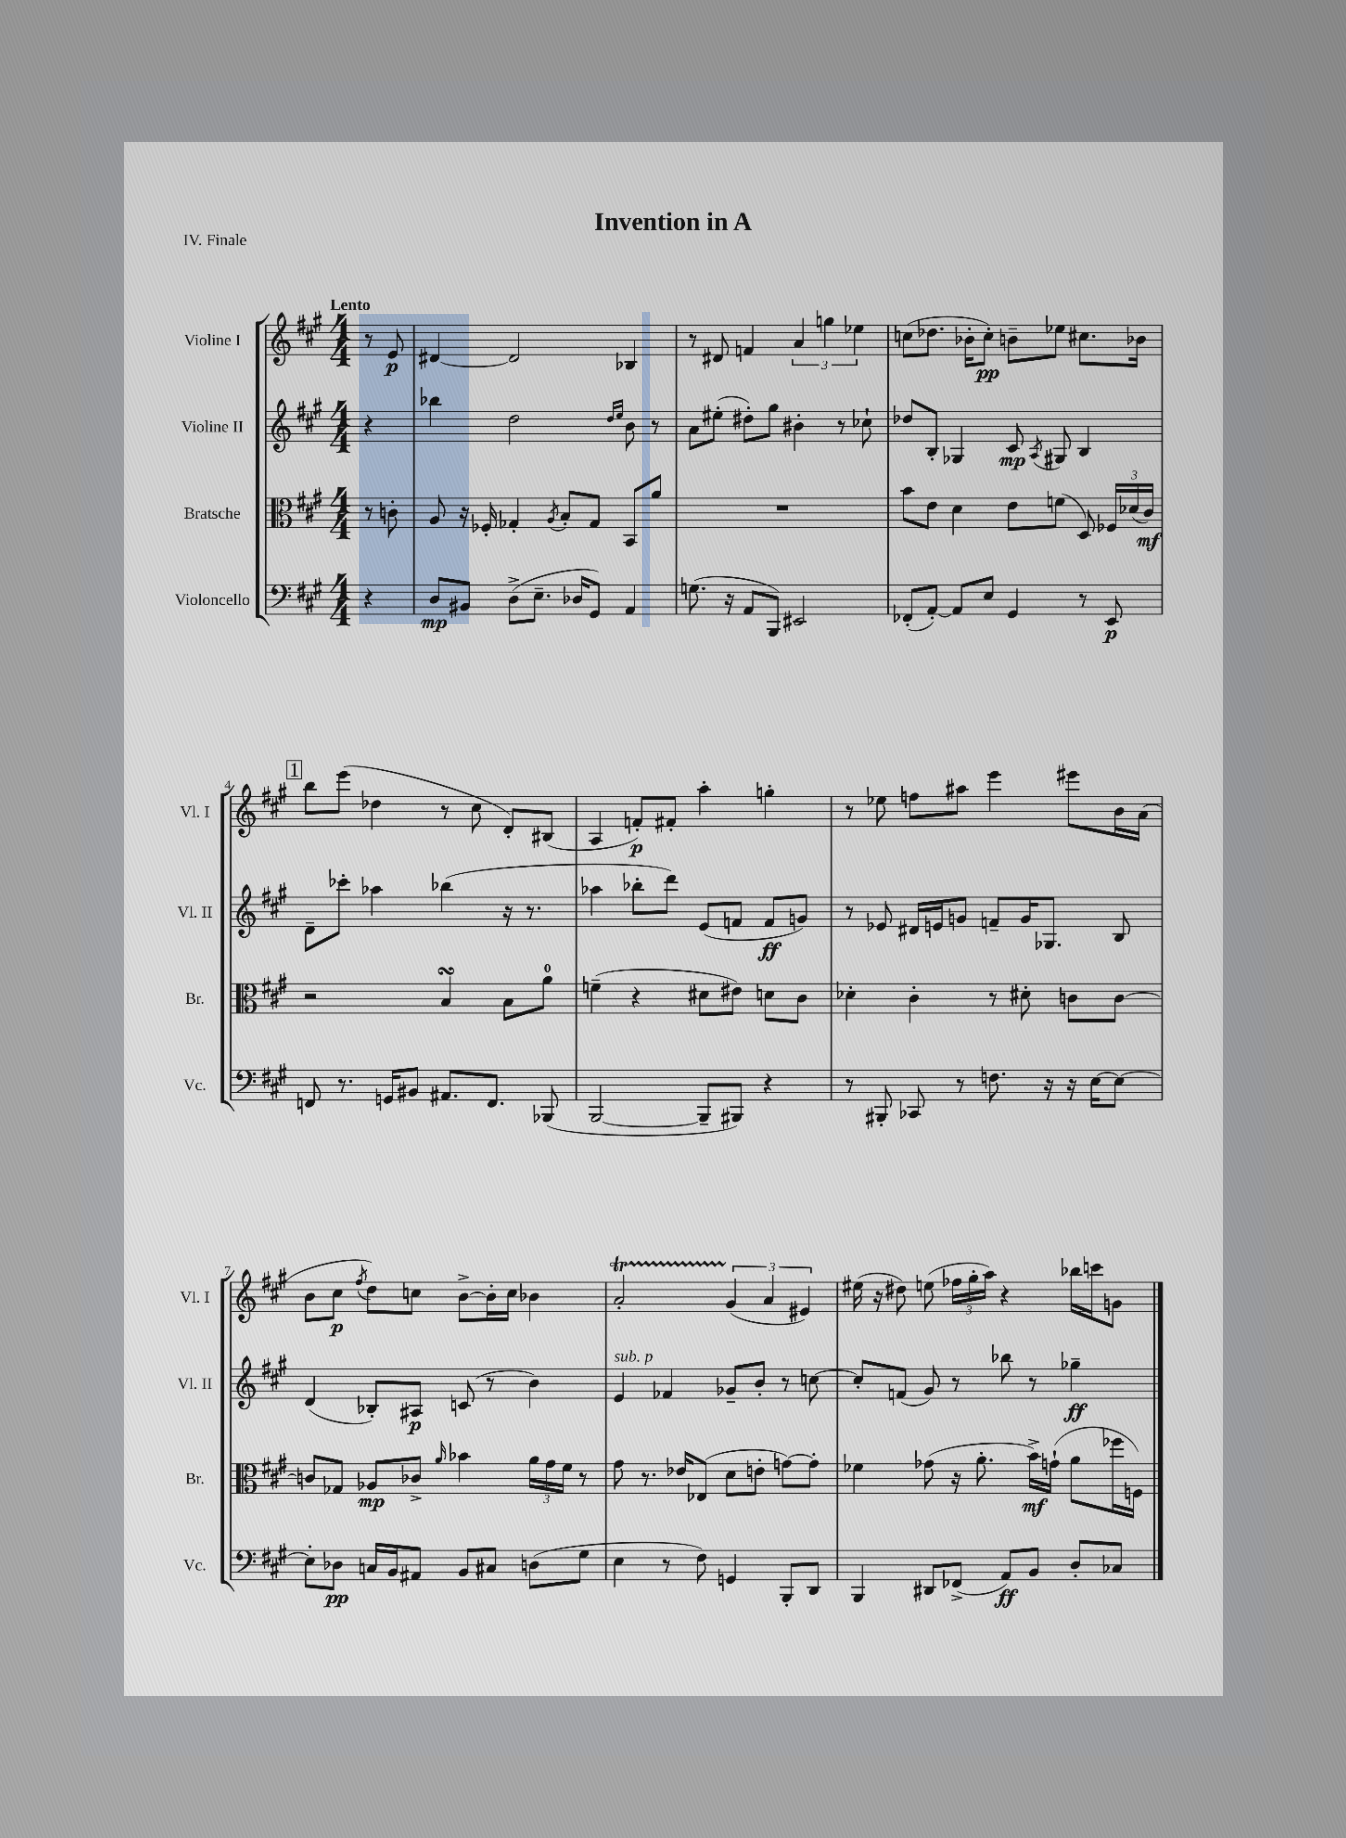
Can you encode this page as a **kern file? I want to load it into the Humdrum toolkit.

**kern	**kern	**kern	**kern
*staff4	*staff3	*staff2	*staff1
*clefF4	*clefC3	*clefG2	*clefG2
*k[f#c#g#]	*k[f#c#g#]	*k[f#c#g#]	*k[f#c#g#]
*M4/4	*M4/4	*M4/4	*M4/4
4r	8r	4r	8r
.	8c'\	.	8e/
=	=	=	=
8D/L	8A/	4bb-\	[4d#/
8BB#/J	16r	.	.
.	16F-'/	.	.
(8D^\L	4G-'/	2dd\	2d#/]
8.E~\J	.	.	.
.	8qA/	.	.
.	8B'/L	.	.
16D-/LK	.	.	.
8GG#/J)	8G-/J	.	.
.	.	16qqdd/LL	.
.	.	16qqee/JJ	.
4AA/	8BB/L	8b\	4B-/
.	8a/J	8r	.
=	=	=	=
(8.G\	1r	8a\L	8r
.	.	(8ee#'\J	8d#/
16r	.	.	.
8AA/L	.	8dd#'\L)	4f/
8BBB/J)	.	8gg#\J	.
2EE#/	.	4b#'\	6a/
.	.	.	6gg\
.	.	8r	.
.	.	.	6ee-\
.	.	8cc-`\	.
=	=	=	=
(8FF-'/L	8b\L	8dd-/L	(8cc\L
[8AA'/J)	8e\J	8B'/J	8.dd-\J
8AA/]L	4d\	4G-/	.
.	.	.	16b-'\LK
8E/J	.	.	8cc'\J)
4GG#/	8e\L	8c#/	8b~\L
.	.	8qA/	.
.	(8f\J	8G#/	8ee-\J
8r	8D/)	4B/	8.cc#\L
8EE/	24F-/LL	.	.
.	(24d-/	.	.
.	.	.	16b-\Jk
.	24c#/JJ)	.	.
=	=	=	=
8FF/	2r	8d~\L	8bb\L
8.r	.	8ccc-'\J	(8eee\J
.	.	4aa-\	4dd-\
16GG/LK	.	.	.
8BB#/J	.	.	.
8.AA#/L	4B/	(4bb-\	8r
.	.	.	8cc#\
8.FF/J	.	.	.
.	8B\L	16r	8d'/L)
.	.	8.r	.
(8BBB-/	8a\J	.	(8B#/J
=	=	=	=
[2BBB/	(4f~\	4aa-\	4A/
.	4r	8bb-'\L	8f'/L)
.	.	8ddd\J)	8f#'/J
8BBB~/]L	8d#\L	(8e/L	4aa'\
8BBB#/J)	8e#\J)	8f/J	.
4r	8d\L	8f/L	4gg'\
.	8c#\J	8g/J)	.
=	=	=	=
8r	4d-'\	8r	8r
8BBB#'/	.	8e-/	8ee-\
8CC-/	4c#'\	16d#/LL	8ff\L
.	.	16e/J	.
8r	.	8g/J	8aa#\J
8.F\	8r	8f~/L	4eee\
.	8d#'\	16g/K	.
16r	.	8.G-/J	.
16r	8c\L	.	8eee#\L
[16E\LK	.	.	.
8E\_J	[8c\J	8B/	16b\L
.	.	.	(16a\JJ
=	=	=	=
8E'\]L	8c/]L	(4d/	8b\L
8D-\J	8G-/J	.	8cc#\J
.	.	.	8qff#/
16C/LL	8A-/L	8B-'/L)	8dd\L)
16BB/J	.	.	.
8AA#/J	8c-^/J	8A#/J	8cc\J
.	16qqa/	.	.
8BB/L	4b-\	(8c/	[8b^\L
8C#/J	.	8r	16b'\]L
.	.	.	16cc\JJ
(8D\L	24a\LL	4b\)	4b-\
.	24g#\	.	.
.	24f#\JJ	.	.
8G#\J	8r	.	.
=	=	=	=
4E\	8g#\	4e/	2a'/
.	8.r	.	.
8r	.	4f-/	.
.	16e-/LK	.	.
8F#\)	(8E-/J	.	.
4GG/	8d\L	8g-~/L	(6g#/
.	8e'\J	8b'/J	.
.	.	.	6a/
8BBB'/L	[8g\L)	8r	.
.	.	.	6e#/)
8DD/J	8g'\]J	[8cc\	.
=	=	=	=
4BBB/	4f-\	8cc'/]L	(16ee#\
.	.	.	16r
.	.	(8f/J	8dd#\)
8DD#/L	(8g-\	8g#/)	(8ee\
(8FF-^/J	16r	8r	24ff-\LL
.	.	.	24gg#'\
.	8.a'\	.	.
.	.	.	24aa\JJ)
8AA/L)	.	8bb-\	4r
8BB/J	16b^\LL)	8r	.
.	(16g`\JJ	.	.
8D'/L	8a\L	4gg-~\	16bb-\LL
.	.	.	16ccc\J
8C-/J	16ff-\L	.	8g\J
.	16F\JJ)	.	.
==	==	==	==
*-	*-	*-	*-
